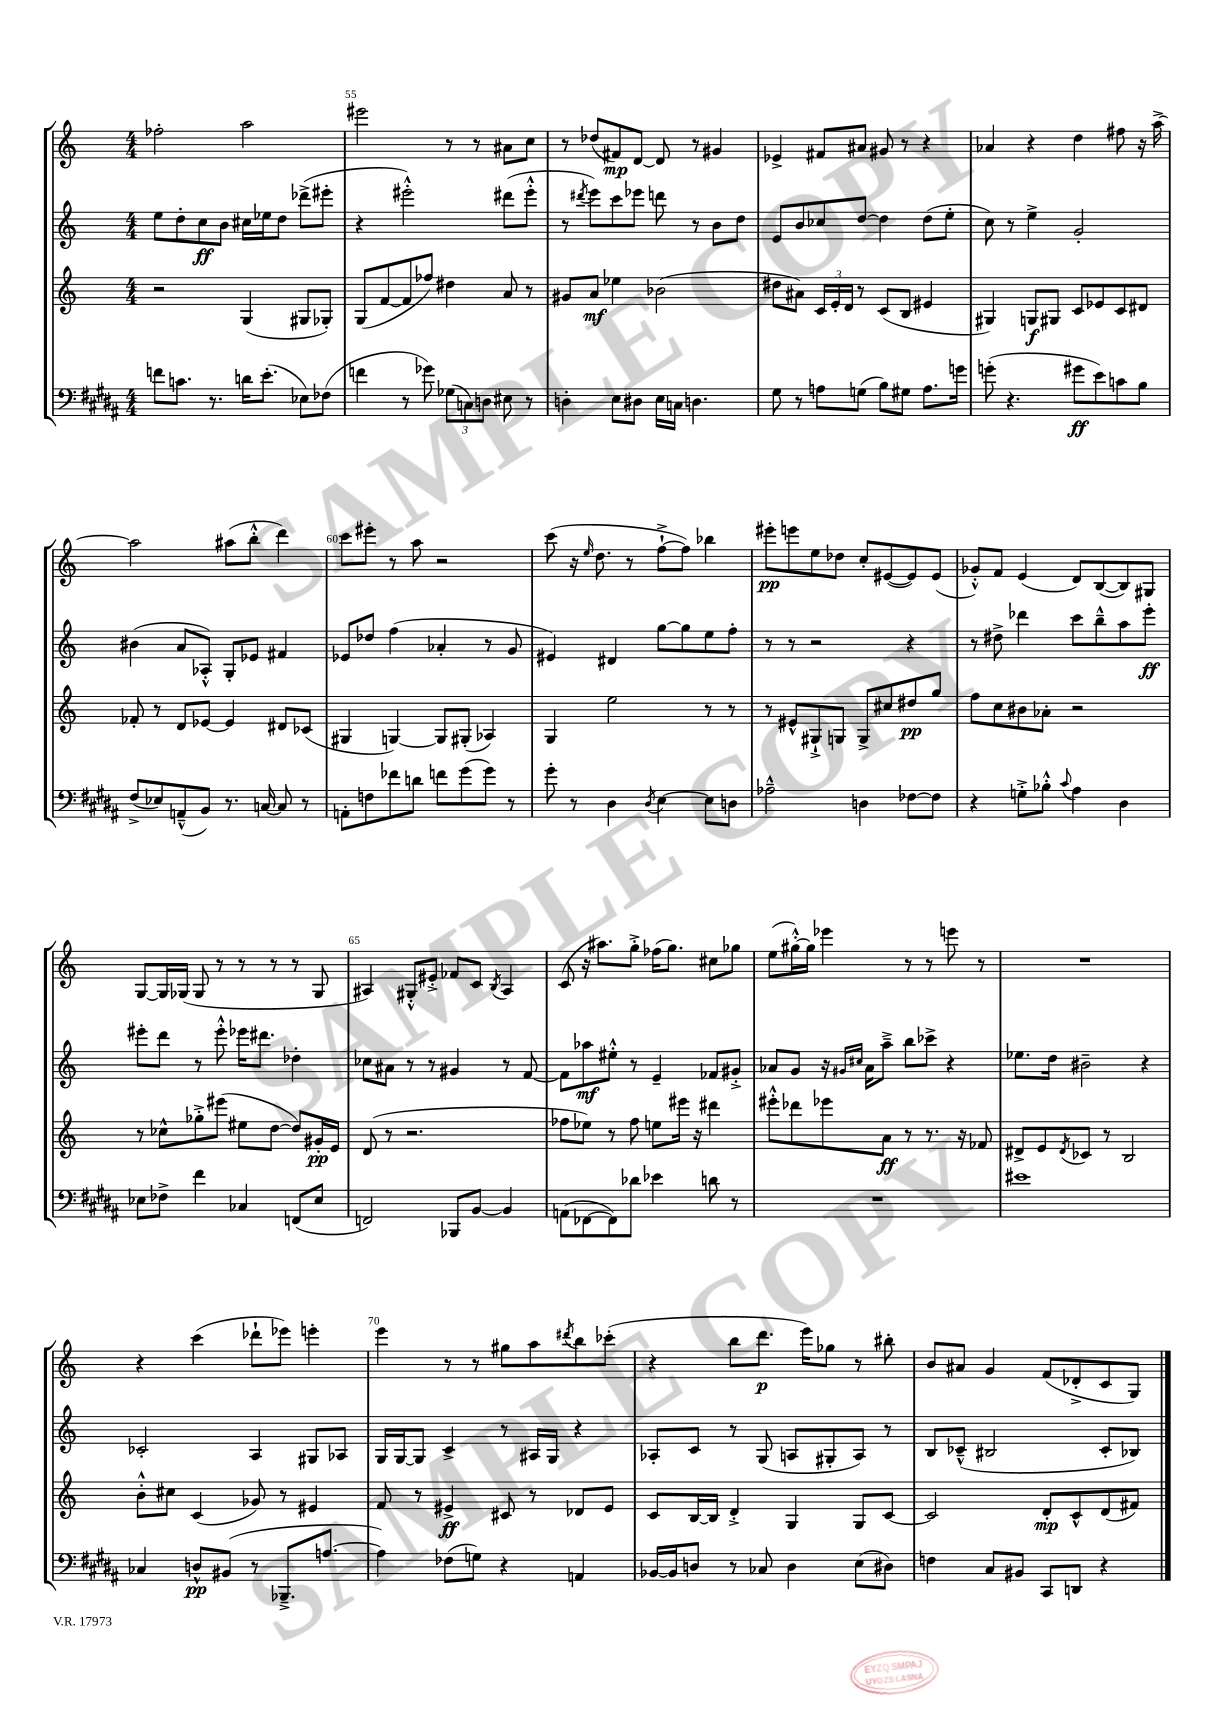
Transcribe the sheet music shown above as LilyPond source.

<<
\new StaffGroup <<
\new Staff = "s0" {
    \clef treble \key c \major \numericTimeSignature \time 4/4
    fes''2-. a''2 |
    eis'''2 r8 r8 ais'8 c''8 |
    r8 des''8( fis'8\mp) d'8~ d'8 r8 gis'4 |
    ees'4-> fis'8 ais'8 gis'8 r8 r4 |
    aes'4 r4 d''4 fis''8 r16 a''16~-> |
    a''2 ais''8( b''8-.-^ d'''4) |
    c'''8 eis'''8-. r8 a''8 r2 |
    c'''8( r16 \grace { e''16 } d''8. r8 f''8~-!-> f''8) bes''4 |
    eis'''8-.\pp e'''8 e''8 des''8 c''8-. eis'8~( eis'8) eis'8( |
    ges'8-.-^) f'8 e'4( d'8) b8~( b8) gis8 |
    g8~ g16 ges16( ges8 r8 r8 r8 r8 ges8 |
    ais4) gis8-.-^ eis'8-.-> fes'8 c'8 \acciaccatura { b8 } ais4 |
    c'8( r16 ais''8.) g''8-.-> fes''16( g''8.) cis''8 ges''8 |
    e''8( gis''16~-.-^) gis''16 ees'''4 r8 r8 e'''8 r8 |
    R1 |
    r4 c'''4( des'''8-! ees'''8) e'''4-. |
    e'''4 r8 r8 gis''8 a''8 \acciaccatura { dis'''8 } b''8 ces'''8-.( |
    r4 b''8 d'''8.\p e'''16) ges''8 r8 bis''8-. |
    b'8 ais'8 g'4 f'8( des'8-.-> c'8 g8) \bar "|." |
}
\new Staff = "s1" {
    \clef treble \key c \major \numericTimeSignature \time 4/4
    e''8 d''8-. c''8\ff b'8 cis''16 ees''16 d''8 des'''8->( eis'''8-. |
    r4 eis'''2-.-^) dis'''8( eis'''8-.-^ |
    r8 \acciaccatura { dis'''8 } e'''8) c'''8 ees'''8 d'''8 r8 b'8 d''8 |
    e'8 b'8 ces''8 d''8~ d''4 d''8( e''8-. |
    c''8) r8 e''4-> g'2-. |
    bis'4( a'8 aes8-.-^) g8-. ees'8 fis'4 |
    ees'8 des''8 f''4( aes'4-. r8 g'8 |
    eis'4) dis'4 g''8~ g''8 e''8 f''8-. |
    r8 r8 r2 r4 |
    r8 dis''8-> des'''4 c'''8 b''8---^ a''8 e'''8-.\ff |
    eis'''8-. d'''8 r8 eis'''8-.-^ ees'''16 dis'''8. des''4-. |
    ces''8 ais'8 r8 r8 gis'4 r8 f'8~ |
    f'8 aes''8\mf eis''8-.-^ r8 e'4-- fes'8 gis'8-.-> |
    aes'8 g'8 r16 \grace { gis'16 cis''16 } aes'16 a''8---> b''8 ces'''8-> r4 |
    ees''8. d''16 bis'2-- r4 |
    ces'2-. a4 gis8 aes8 |
    g16 g16~ g8 c'4-> r8 ais16 g16 r4 |
    aes8-. c'8 r8 g8( a8 gis8-. a8) r8 |
    b8 ces'8---^( bis2 ces'8-. bes8) \bar "|." |
}
\new Staff = "s2" {
    \clef treble \key c \major \numericTimeSignature \time 4/4
    r2 g4( gis8 ges8-.) |
    g8( f'8~ f'8 fes''8) dis''4 a'8 r8 |
    gis'8 a'8\mf ees''4 bes'2( |
    dis''8 ais'8) \tuplet 3/2 { c'16 e'16-. d'16 } r8 c'8( b8 eis'4 |
    gis4) g8\f gis8 c'8 ees'8 c'8 dis'8 |
    fes'8-. r8 d'8 ees'8~ ees'4 dis'8 ces'8( |
    gis4 g4~) g8 gis8-.( aes4) |
    g4 e''2 r8 r8 |
    r8 eis'8-^ gis8-!-> g8 g8-> cis''8 dis''8\pp g''8 |
    f''8 c''8 bis'8 aes'8-. r2 |
    r8 ces''8-^ ges''8-.-> eis'''8( eis''8 d''8~ d''8) gis'16-.\pp e'16 |
    d'8( r8 r2. |
    fes''8 ees''8) r8 fes''8 e''8 eis'''16 r16 dis'''4 |
    eis'''8-.-^ des'''8 ees'''8 a'8\ff r8 r8. r16 fes'8 |
    dis'8-> e'8 \acciaccatura { dis'8 } ces'8 r8 b2 |
    b'8-.-^ cis''8 c'4( ges'8) r8 eis'4 |
    f'8 r8 eis'4->\ff cis'8 r8 des'8 eis'8 |
    c'8 b16~ b16 d'4-.-> g4 g8 c'8~ |
    c'2 d'8-.\mp c'8-^ d'8( fis'8) \bar "|." |
}
\new Staff = "s3" {
    \clef bass \key b \major \numericTimeSignature \time 4/4
    f'8 c'8. r8. d'16 e'8.-.( ees8) fes8( |
    f'4 r8 ges'8) \tuplet 3/2 { ges8( c8) d8 } eis8 r8 |
    d4-. e8 dis8 e16 c16 d4. |
    gis8 r8 a8 g8( b8) gis8 a8. g'16 |
    g'8-.( r4. gis'8\ff e'8) c'8 b8 |
    fis8->( ees8) a,8---^( b,8) r8. c16~ c8 r8 |
    a,8-. f8 fes'8 d'8 f'8 gis'8( gis'8) r8 |
    gis'8-. r8 dis4 \acciaccatura { dis8 } e4~ e8 d8 |
    aes2---^ d4 fes8~ fes8 |
    r4 g8-.-> bes8-.-^ \appoggiatura { cis'8 } ais4 dis4 |
    ees8 fes8-> fis'4 ces4 f,8( ees8 |
    f,2) bes,,8 b,8~ b,4 |
    a,8( fes,8~ fes,8) des'8 ees'4 d'8 r8 |
    R1 |
    eis'1 |
    ces4 d8-^\pp bis,8( r8 bes,,8.---> a8.~ |
    a4) fes8( g8) r4 a,4 |
    bes,16~ bes,16 d8 r8 ces8 d4 e8( dis8) |
    f4 cis8 bis,8 cis,8 d,8 r4 \bar "|." |
}
>>
>>
\layout { \context { \Score currentBarNumber = #54 \override BarNumber.break-visibility = ##(#f #t #t) barNumberVisibility = #(every-nth-bar-number-visible 5) } }
